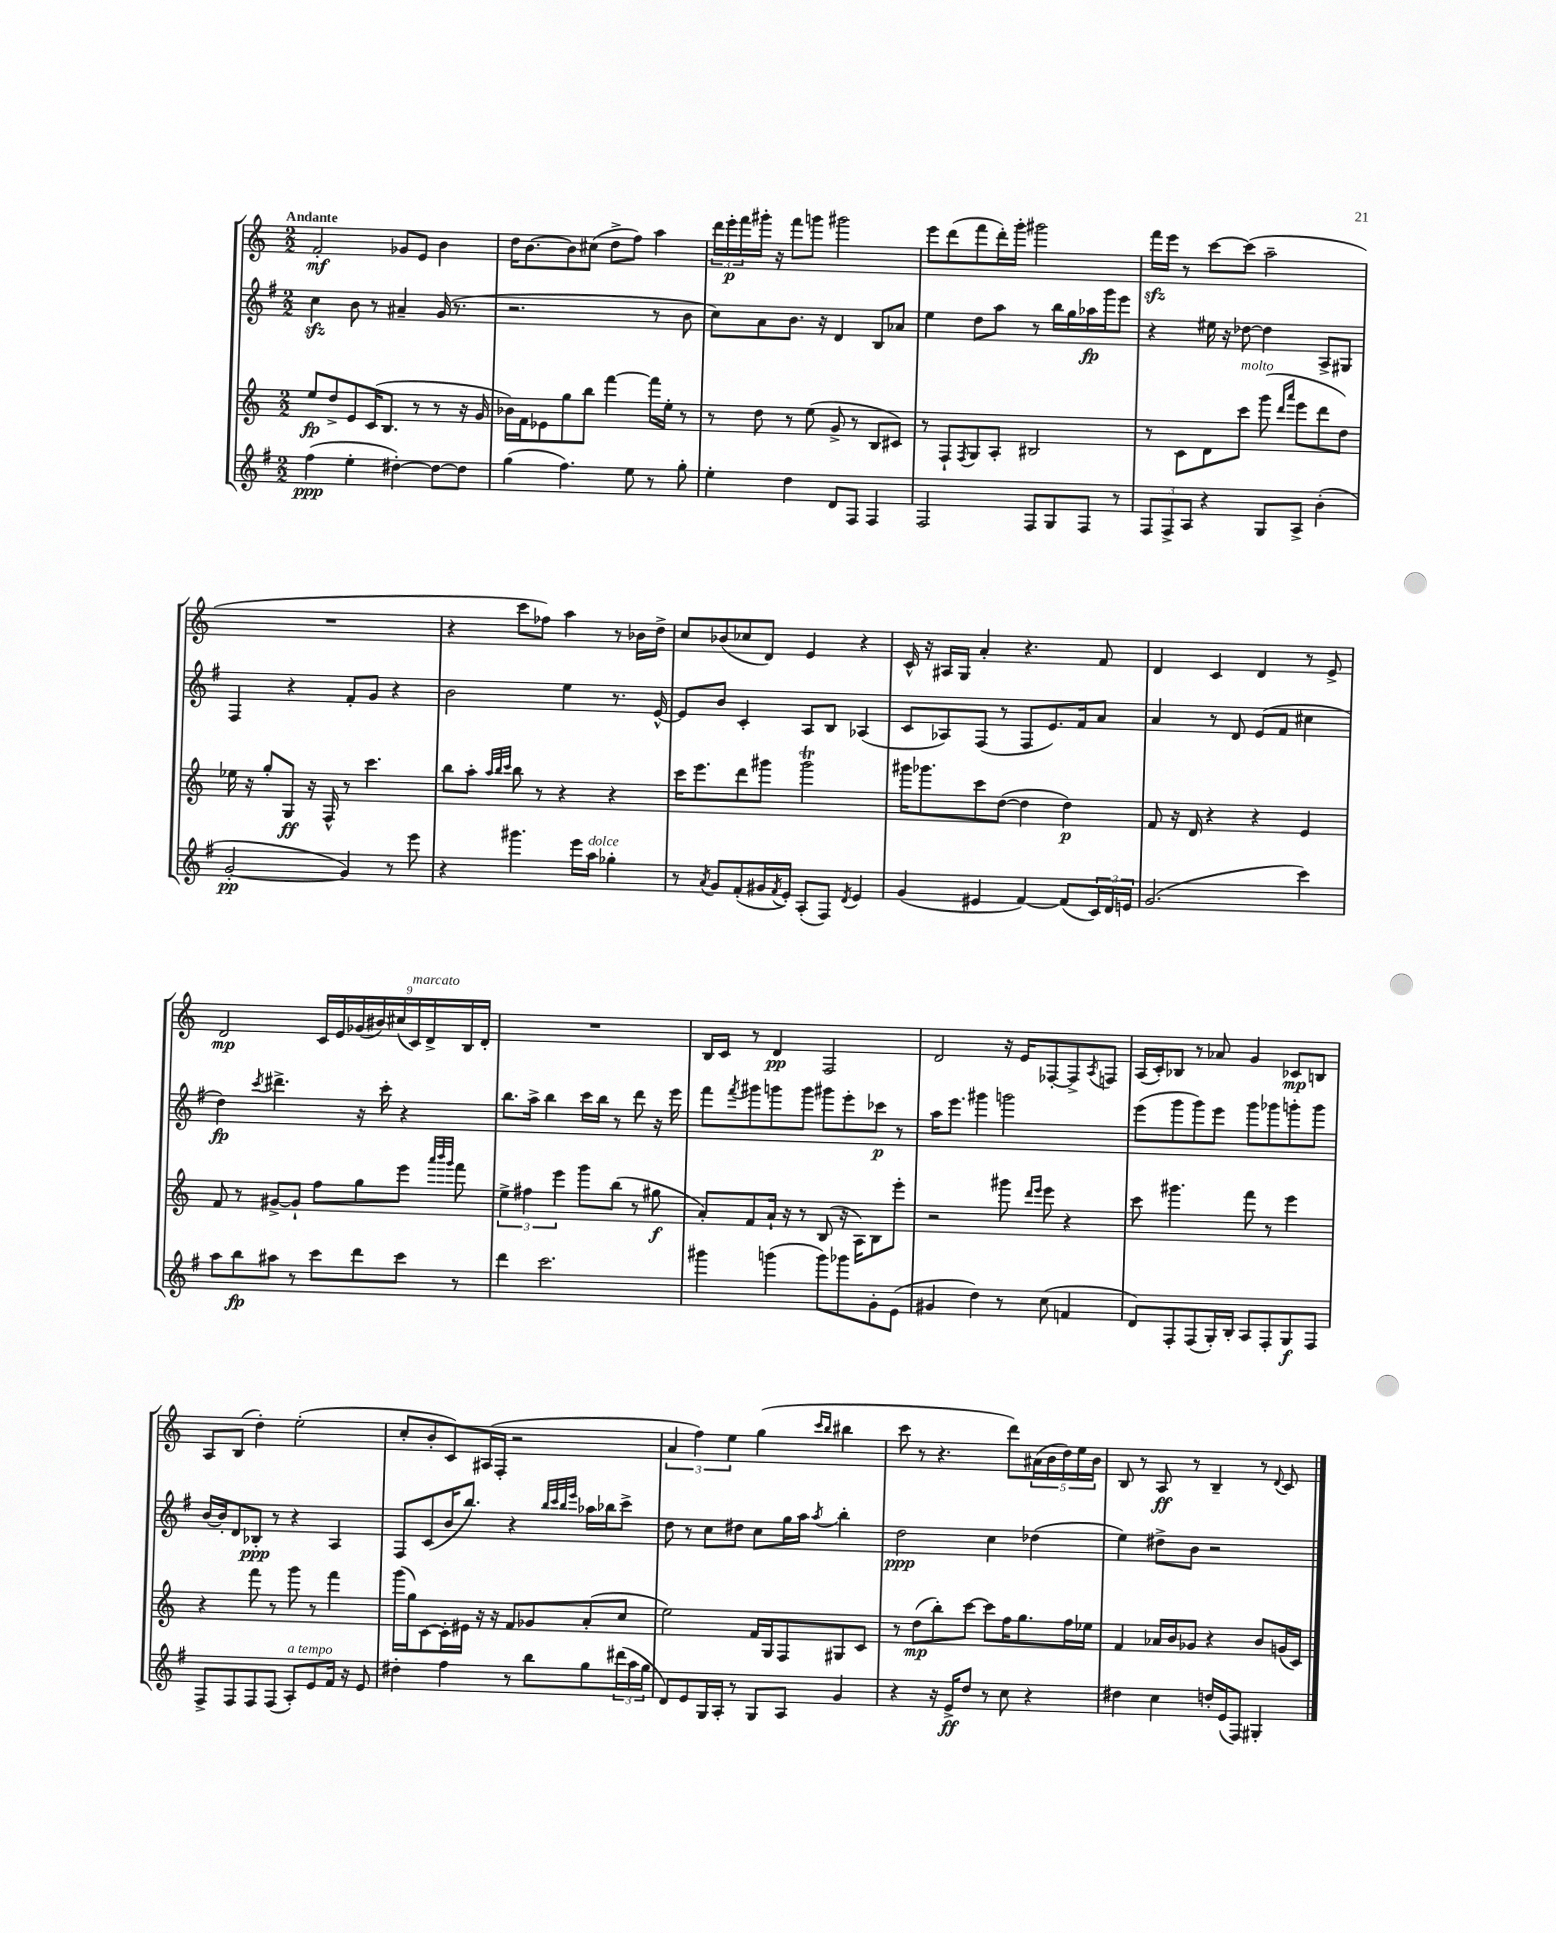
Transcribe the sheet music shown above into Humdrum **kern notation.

**kern	**kern	**kern	**kern
*staff4	*staff3	*staff2	*staff1
*clefG2	*clefG2	*clefG2	*clefG2
*k[f#]	*k[]	*k[f#]	*k[]
*M2/2	*M2/2	*M2/2	*M2/2
(4ff#\	8ee/L	4cc\	2f'/
.	8dd^/	.	.
4ee'\	8e/	8b\	.
.	(16c/K	8r	.
.	8.B/J	.	.
[4dd#'\)	.	4a#~/	8g-/L
.	8r	.	8e/J
8dd#\_L	8r	(16g/	4b\
.	.	8.r	.
8dd#\]J	16r	.	.
.	16g/	.	.
=	=	=	=
(4gg\	16b-\LL)	2.r	16dd\LK
.	16f\J	.	[8.b\
.	8e-\	.	.
4.ff#\)	8gg\	.	8b\]
.	8bb\J	.	(8cc#\J
.	[4fff\	.	8dd^\L
8ee\	.	.	8ff\J)
8r	16fff\]LL	8r	4aa\
.	16ee'\JJ	.	.
8gg'\	8r	8b\	.
=	=	=	=
4ee'\	8r	8cc\L)	24ddd\LL
.	.	.	24eee'\
.	.	.	24fff\
.	8dd\	8a\	16ggg#'\JJ
.	.	.	16r
4dd\	8r	8.b\J	8fff\L
.	(8ee\	.	8ggg\J
.	.	16r	.
8d/L	8g^/	4d/	2ggg#\
8F#/J	8r	.	.
4F#/	8B/L	8B/L	.
.	8c#/J)	8a-/J	.
=	=	=	=
2F#/	8r	4ee\	8eee\L
.	8F`/L	.	(8ddd\
.	8qF/	.	.
.	8G/	8dd\L	8fff\
.	8A'/J	8aa\J	16ddd'\L)
.	.	.	16ggg'\JJ
8F#/L	2B#/	8r	2ggg#\
8G/	.	16bb\LL	.
.	.	16gg\	.
8F#/J	.	16aa-\	.
.	.	16ggg\J	.
8r	.	8eee\J	.
=	=	=	=
12F#/L	8r	4r	16fff\LL
.	.	.	16eee\JJ
12F#^/	.	.	.
.	8c\L	.	8r
12A/J	.	.	.
4r	8d\	16ee#\	[8ccc\L
.	.	16r	.
.	8ccc\J	[8dd-\	(8ccc\]J
8G/L	(8ggg\	4dd-\]	2aa~\
.	16qqddd/LL	.	.
.	16qqaaa/JJ	.	.
8A^/J	8eee\L	.	.
(4b'\	8ddd\	8A^/L	.
.	8dd\J)	8G#/J	.
=	=	=	=
[2g'/	16ee-\	4F#/	1r
.	16r	.	.
.	8gg'/L	.	.
.	8G/J	4r	.
.	16r	.	.
.	16F^^/	.	.
4g/])	8r	8f#'/L	.
.	4.ccc\	8g/J	.
8r	.	4r	.
8eee\	.	.	.
=	=	=	=
4r	8bb\L	2b\	4r
.	8aa'\J	.	.
.	32qqaa/LLL	.	.
.	32qqbb/	.	.
.	32qqccc/JJJ	.	.
4.ggg#\	8bb\	.	8ccc\L
.	8r	.	8ff-\J)
.	4r	4ee\	4aa\
16eee\LL	.	.	.
16aa\JJ	.	.	.
4gg-'\	4r	8.r	8r
.	.	.	16b-\LL
.	.	[16e^^/	16dd^\JJ
=	=	=	=
8r	16ccc\LK	8e/]L	8cc/L
.	8.eee\	.	.
8qa/	.	.	.
8g/L	.	8b/J	(8b-/
(8f#'/	8ddd\	4c'/	8cc-/
16g#/L	8ggg#\J	.	8d/J)
8qf#/	.	.	.
16e'/JJ)	.	.	.
(8A'/L	2ggg#\	8A/L	4e/
8F#/J)	.	8B/J	.
8qd/	.	.	.
4e/	.	(4A-/	4r
=	=	=	=
(4g/	16ggg#\LK	8c/L	16c^^/
.	8.ggg-\	.	16r
.	.	8A-/)	16A#/LL
.	.	.	16G/JJ
4e#/	8ccc\	(8F#/J	4a'/
.	([8dd\J	8r	.
[4f#/)	4dd\]	8F#/L	4.r
.	.	8.e/)	.
(8f#/]L	4dd\)	.	.
.	.	16f#/k	.
24c/L)	.	8a/J	8f/
24d/	.	.	.
24e/JJ	.	.	.
=	=	=	=
(2.g/	8f/	4a/	4d/
.	16r	.	.
.	16d/	.	.
.	4r	8r	4c/
.	.	8d/	.
.	4r	(8e/L	4d/
.	.	8f#/J	.
4ccc\)	4e/	4cc#\	8r
.	.	.	8e^/
=	=	=	=
8aa\L	8f/	4dd\)	2d/
8bb\	8r	.	.
.	.	8qccc/	.
8aa#\J	[8g#^/L	4.ddd#^\	.
8r	8g#`/]J	.	.
8ccc\L	8ff\L	.	18c/LL
.	.	.	18e/
.	.	.	(18g-/
8ddd\	8gg\	16r	.
.	.	.	18b#/)
.	.	16ccc'\	.
.	.	.	(18cc#/
8ccc\J	8eee\J	4r	.
.	.	.	18c/)
.	.	.	18d^/
.	32qqaaa/LLL	.	.
.	32qqbbb/	.	.
.	32qqggg/JJJ	.	.
8r	8fff\	.	.
.	.	.	18B/
.	.	.	18d'/JJ
=	=	=	=
4ddd\	6ee^\	8.bb\L	1r
.	6ff#\	.	.
.	.	16aa^\Jk	.
2.ccc\	.	4bb\	.
.	6eee\	.	.
.	8ggg\L	16ccc\LL	.
.	.	16bb\JJ	.
.	(8bb\J	8r	.
.	8r	8ddd\	.
.	8gg#\	16r	.
.	.	16eee\	.
=	=	=	=
4ggg#\	8a'/L)	8fff#\L	16B/LL
.	.	.	16c/JJ
.	.	8qfff#/	.
.	8f/	8ggg#\	8r
(4ggg\	16a`/Jk	8ggg\	4d/
.	16r	.	.
.	8r	8ggg\J	.
8ggg\L)	(8B/	8ggg#\L	2F/
8ggg-\	16r	8eee'\	.
.	16A\LK)	.	.
8g'\	8B\	8ccc-\J	.
(8e\J	8eee'\J	8r	.
=	=	=	=
4g#/	2r	16aa\LK	2d/
.	.	8.eee\J	.
4dd\)	.	4ggg#\	.
8r	8ggg#\	2ggg\	16r
.	.	.	16e/LK
.	16qqddd/LL	.	.
.	16qqeee/JJ	.	.
(8cc\	8eee\	.	[8F-'/
4f/	4r	.	8F-^/]
.	.	.	8qA/
.	.	.	8F/J
=	=	=	=
8d/L)	8ccc\	(8eee\L	(16A/LL
.	.	.	16c'/J)
8F#'/	4.ggg#\	8ggg\	8B-/J
(8F#/	.	8ggg\)	8r
16G'/L)	.	8eee\J	8a-/
16B'/JJ	.	.	.
8A/L	8fff\	8ggg\L	4g/
8F#'/	8r	8ggg-\	.
8G/	4eee\	8ggg'\	8c-/L
8F#/J	.	8ggg\J	8B/J
=	=	=	=
8F#^/L	4r	[16b/LL	8A/L
.	.	16b'/]J	.
8F#/	.	8d/	(8B/J
8F#/	8fff\	8B-'/J	4dd'\)
(8F#/J	8r	8r	.
8A'/L)	8ggg\	4r	(2ee'\
8e/	8r	.	.
16f#/Jk	4fff\	4A/	.
16r	.	.	.
8e/	.	.	.
=	=	=	=
4dd#'\	(16ggg\LL	8F#/L	8cc'/L
.	16gg\J)	.	.
.	[8c\	(8c/	8b'/
4ff#\	16c'\]L	16b/K	8c/)
.	16e#\JJ	8.bb/J)	.
.	16r	.	(16A#/L
.	16r	.	16F'/JJ
8r	8f/L	4r	2r
8bb\L	8g-/	.	.
.	.	32qqbb/LLL	.
.	.	32qqccc/	.
.	.	32qqbb/	.
.	.	32qqeee/JJJ	.
8gg\	(8a'/	16aa-\LL	.
.	.	16bb-\J	.
(24ddd#\L	8cc/J	8ccc^\J	.
24aa\	.	.	.
24gg\JJ	.	.	.
=	=	=	=
8d/L)	2ee\)	8dd\	6a/
8e/	.	8r	.
.	.	.	6ff\)
16G/L	.	8cc\L	.
16A'/JJ	.	.	.
.	.	.	6ee\
8r	.	8dd#\J	.
8G/L	16f/LL	8cc\L	(4gg\
.	16G/J	.	.
8A/J	8F/	16gg\L	.
.	.	16aa\JJ	.
.	.	.	16qqccc/LL
.	.	8qaa/	16qqbb/JJ
4g/	8G#/	4bb'\	4bb#\
.	8c/J	.	.
=	=	=	=
4r	8r	2dd\	8ccc\
.	(8dd\L	.	8r
16r	8bb'\)	.	4.r
16e^/LK	.	.	.
8dd/J	[8ccc\J	.	.
8r	8ccc\]L	4cc\	.
8cc\	16ff\K	.	8ddd\L)
.	8.gg\	.	.
4r	.	(4dd-\	(20a#\L
.	.	.	20b\
.	.	.	20dd\)
.	16ff\L	.	.
.	.	.	20ee\
.	16ee-\JJ	.	.
.	.	.	20b\JJ
=	=	=	=
4dd#\	4f/	4ee\)	8B/
.	.	.	8r
4cc\	16a-/LL	8dd#^\L	8A/
.	16b/J	.	.
.	8g-/J	8b\J	8r
16dd'/LL	4r	2r	4B~/
(16e/J	.	.	.
8F#/J)	.	.	.
4G#'/	8b/L	.	8r
.	.	.	8qqd/
.	(16g/L	.	8c/
.	16c/JJ)	.	.
==	==	==	==
*-	*-	*-	*-
